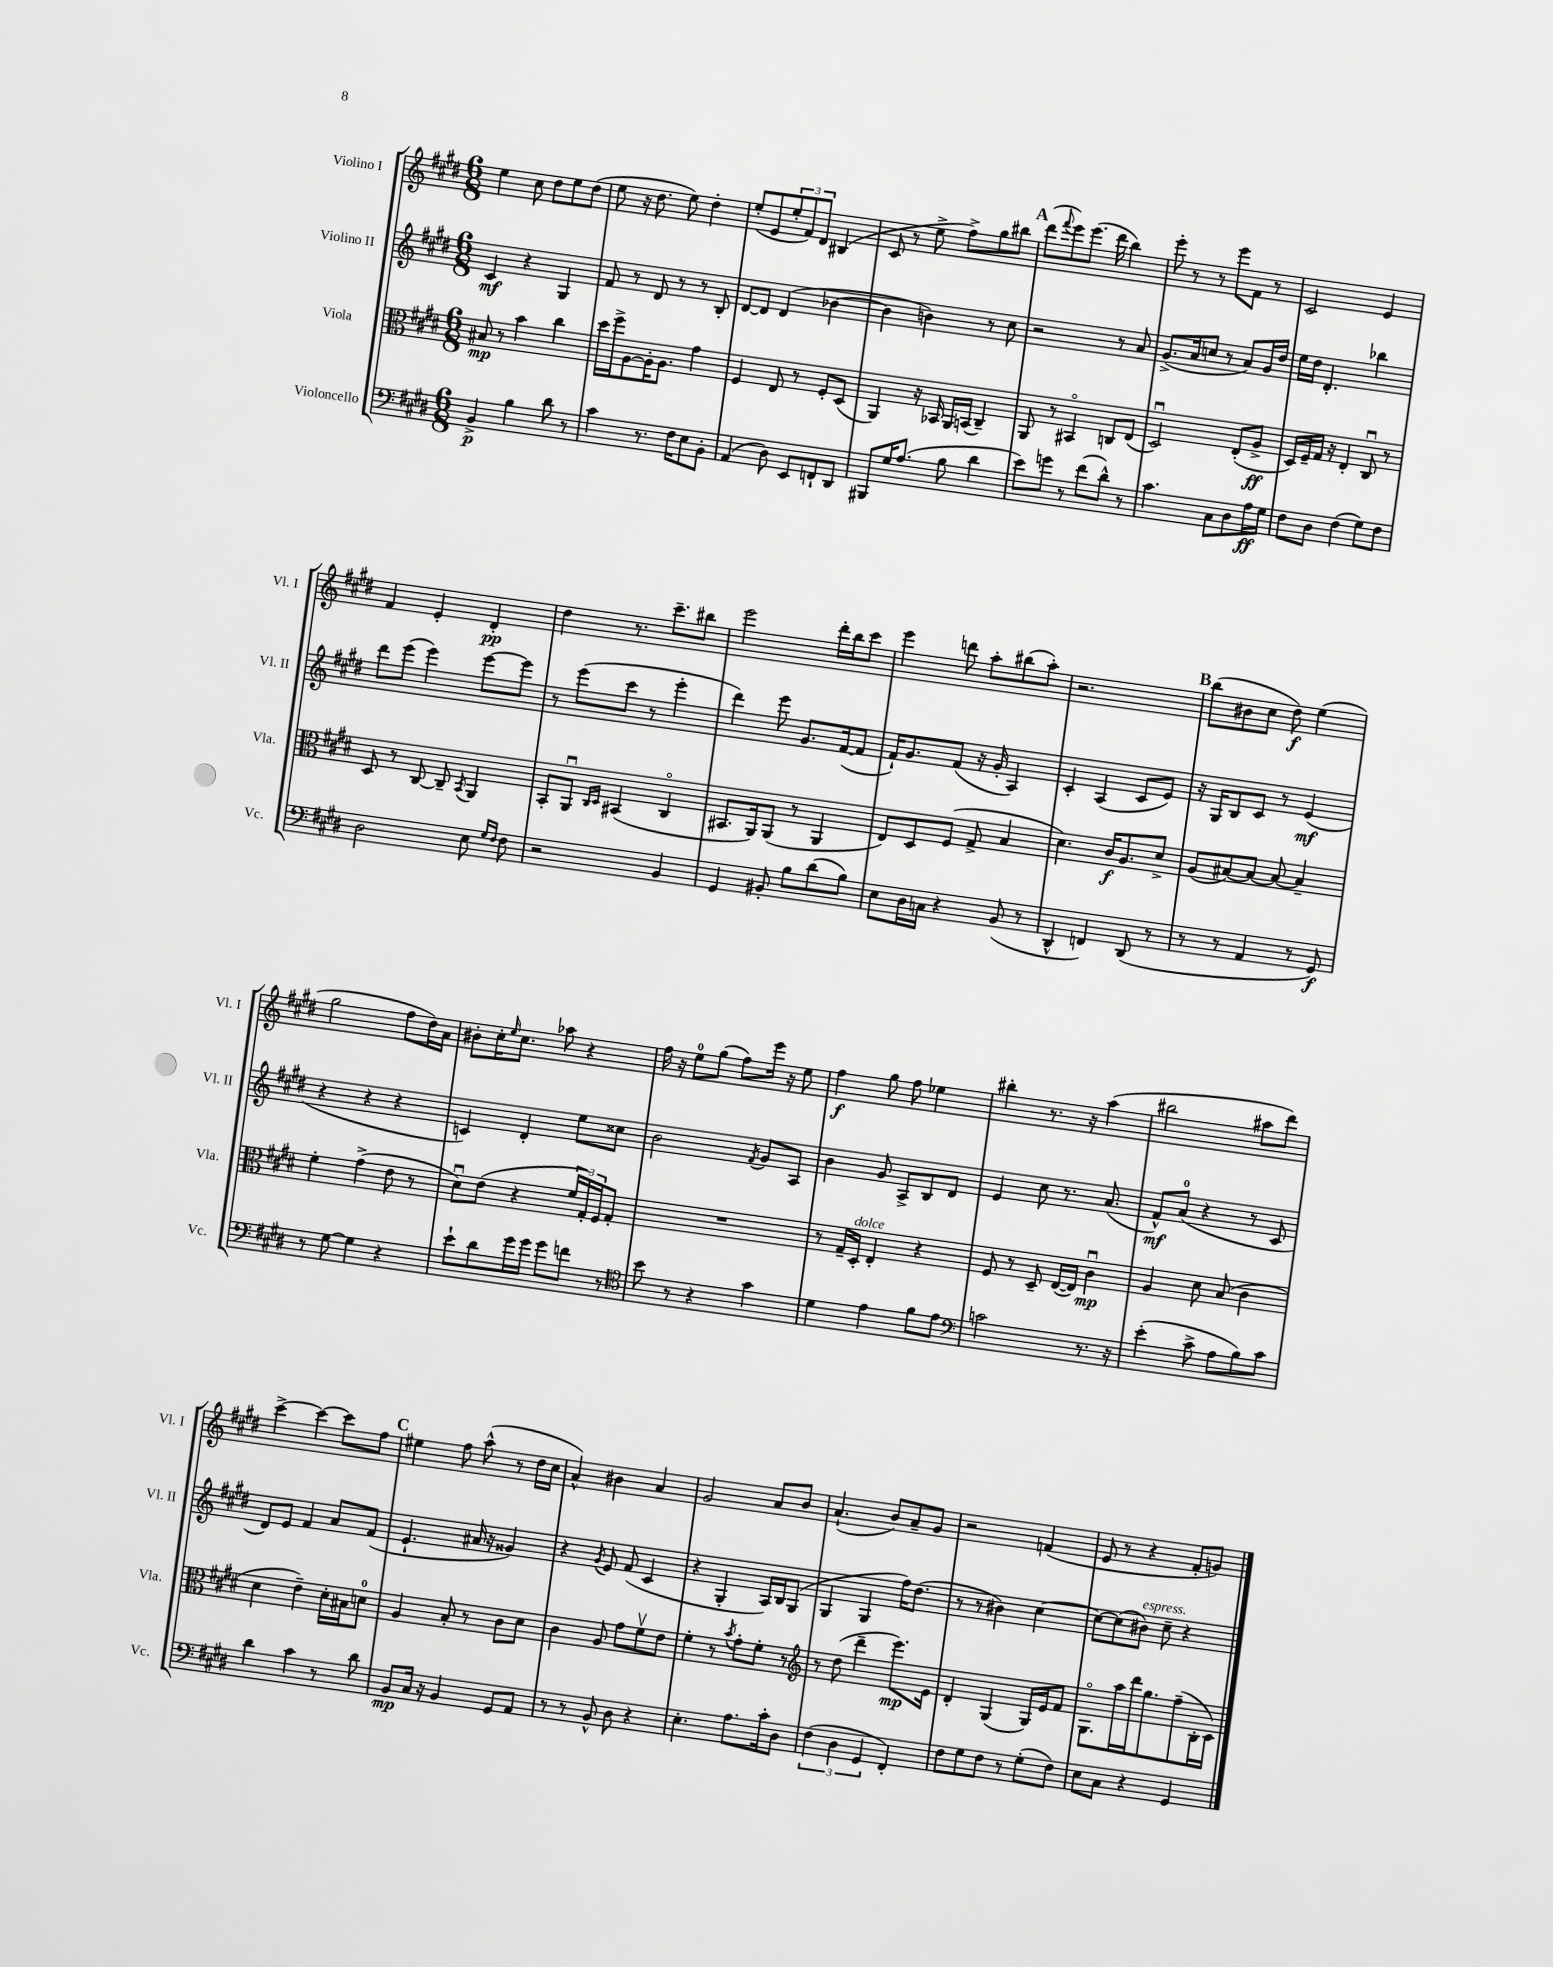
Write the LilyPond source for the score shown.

<<
\new StaffGroup <<
\new Staff = "s0" \with { instrumentName = "Violino I" shortInstrumentName = "Vl. I" } {
    \clef treble \key e \major \numericTimeSignature \time 6/8
    e''4 cis''8 dis''8 e''8 dis''8( |
    e''8 r16 dis''8. e''8) dis''4-. |
    e''8-.( e'8 \tuplet 3/2 { e''8-. fis'8) dis'8 } bis4( |
    cis'8 r8 e''8-> fis''8->) gis''8 bis''8 |
    \mark \markup { \bold "A" } dis'''8( \appoggiatura { fis'''8 } e'''8) e'''8.( dis'''16 b''4) |
    e'''8-. r8 r8 e'''8 fis'8 r8 |
    cis'2 e'4 |
    fis'4 e'4-. dis'4-.\pp |
    dis''4 r8. cis'''8.-- bis''8 |
    e'''2 dis'''16-. b''16 cis'''8 |
    e'''4 d'''8 a''8-. bis''8( a''8-.) |
    r2. |
    \mark \markup { \bold "B" } b''8( bis'8 cis''8 dis''8\f) e''4( |
    gis''2 fis''8 dis''16) a'16 |
    bis'8-. cis''16-. \grace { e''16 } cis''8. aes''8 r4 |
    fis''16 r16 e''8-0 gis''8( fis''8) e'''16 r16 e''8 |
    fis''4\f gis''8 fis''8 ees''4 |
    bis''4-. r8. r16 a''4( |
    bis''2 ais''8 dis'''8) |
    cis'''4~-> cis'''4~ cis'''8 fis''8 |
    \mark \markup { \bold "C" } eis''4 fis''8 a''8-^( r8 dis''16 cis''16 |
    a'4-^) bis'4 a'4 |
    gis'2 a'8 b'8 |
    a'4.-!( b'8) a'8-- gis'8 |
    r2 f'4( |
    e'8 r8 r4 fis'8-. g'8) \bar "|." |
}
\new Staff = "s1" \with { instrumentName = "Violino II" shortInstrumentName = "Vl. II" } {
    \clef treble \key e \major \numericTimeSignature \time 6/8
    cis'4\mf r4 gis4 |
    fis'8 r8 dis'8 r8 r8 b8-. |
    dis'8~ dis'8 dis'4( bes'4~ |
    bes'4 b'4) r8 cis''8 |
    \mark \markup { \bold "A" } r2 r8 a'8 |
    gis'8.->( a'16 c''8 r8 a'8) gis'16 dis''16 |
    e''16 dis''16 dis'4.-. bes''4 |
    dis'''8 e'''8( e'''4) e'''8~ e'''8 |
    r8 e'''8( cis'''8 r8 e'''4-. |
    dis'''4) e'''8 gis'8. fis'16~( fis'8 |
    fis'16-!) gis'8. fis'8( r16 gis'16-. a4) |
    cis'4-. a4( cis'8 e'8) |
    \mark \markup { \bold "B" } r16 gis16 b8 cis'8 r8 e'4\mf( |
    r4 r4 r4 |
    c'4) dis'4-. e''8 cisis''8 |
    b'2 \acciaccatura { fis'8 } gis'8 a8 |
    b'4 gis'8 a8-> b8 dis'8 |
    e'4 cis''8 r8. a'8.( |
    fis'8-^\mf) a'8-0( r4 r8 cis'8 |
    dis'8) e'8 fis'4 a'8 fis'8( |
    \mark \markup { \bold "C" } e'4.-! ais'16 r16 gisis'4) |
    r4 \acciaccatura { gis'8 } e'8 fis'8( cis'4 |
    r4 gis4-. a16) b16 gis8( |
    gis4 gis4 fis''16) dis''8.( |
    r8 r8 bis'4) cis''4~ |
    cis''8~ cis''8( bis'8^\markup { \italic "espress." }) cis''8-- r4 \bar "|." |
}
\new Staff = "s2" \with { instrumentName = "Viola" shortInstrumentName = "Vla." } {
    \clef alto \key e \major \numericTimeSignature \time 6/8
    bis8\mp r8 b'4 cis''4 |
    dis''16 fis''16-> a8~ a16-. a8. gis'4 |
    fis4 e8 r8 fis8-. dis8( |
    a,4) r16 bes,16 a,16 b,16( cis4--) |
    \mark \markup { \bold "A" } a,8 r8 bis,4\flageolet c8 e8( |
    dis2\downbow) e8-.( a8->\ff |
    dis16) fis16-- gis16 r16 e4-. cis8\downbow r8 |
    dis8 r8 cis8~ cis8-- \acciaccatura { b,8 } a,4 |
    b,8-. a,8\downbow \grace { cis16 dis16 } bis,4( cis4\flageolet |
    bis,8. a,16) a,8( r8 a,4 |
    e8) dis8 fis8( gis8-> b4 |
    dis'4.) cis'16\f a8. dis'8-> |
    \mark \markup { \bold "B" } a8( bis8~) bis8~ bis8~ bis4-- |
    fis'4-. gis'4->( e'8 r8 |
    dis'8\downbow) e'8( r4 \tuplet 3/2 { fis'16 gis16-.) fis16 } gis8-. |
    R2. |
    r8 gis16-- dis16-.^\markup { \italic "dolce" } e4-. r4 |
    fis8 r8 dis8-- e16~( e16) cis'4\downbow\mp |
    a4 dis'8 b8( cis'4 |
    dis'4 e'4--) dis'16-. bis16 d'8-0 |
    \mark \markup { \bold "C" } a4 b8-. r8 cis'8 dis'8 |
    cis'4 a8 gis'8 fis'8\upbow e'8 |
    fis'4-. r8 \acciaccatura { b'8 } gis'8-. fis'8-. r8 |
    \clef treble r8 dis''8( dis'''4-- e'''8.\mp) e'16 |
    dis'4-. gis4( gis16) e'16 fis'8 |
    gis8.\flageolet a''16 dis'''16 gis''8. fis''8--( b16-. cis'16) \bar "|." |
}
\new Staff = "s3" \with { instrumentName = "Violoncello" shortInstrumentName = "Vc." } {
    \clef bass \key e \major \numericTimeSignature \time 6/8
    b,4->\p b4 dis'8 r8 |
    cis'4 r8. fis16 e8 b,8-. |
    a,4( dis8) e,8 f,8-! dis,8 |
    bis,,8 gis16 a8.( b8 dis'4 |
    \mark \markup { \bold "A" } e'8) g'8 r8 fis'8( dis'8-^) r8 |
    cis'4. cis8 dis8 a16\ff gis16 |
    fis8 dis8 fis4( gis8) fis8 |
    dis2 e8 \grace { gis16 fis16 } fis8 |
    r2 b,4 |
    gis,4 bis,8-. b8 dis'8( b8) |
    e8 dis16 c16 r4 b,8( r8 |
    dis,4-^ f,4) dis,8( r8 |
    \mark \markup { \bold "B" } r8 r8 a,4 r8 gis,8\f) |
    r8 gis8~ gis4 r4 |
    e'8-! dis'8 gis'16 gis'16 gis'8 f'8 r8 |
    \clef tenor b'8 r8 r4 gis'4 |
    dis'4 e'4 fis'8 e'8 |
    \clef bass c'2 r8. r16 |
    e'4-.( cis'8-> a8 b8) cis'8 |
    dis'4 cis'4 r8 dis'8 |
    \mark \markup { \bold "C" } b,8\mp cis16 r16 b,4 gis,8 a,8 |
    r8 r8 b,8-^ dis8 r4 |
    e4.-. a8. cis'16-. dis8 |
    \tuplet 3/2 { fis4( dis4 gis,4 } fis,4-.) |
    fis8 gis8 fis8 r8 gis8-.( fis8) |
    e8 cis8 r4 gis,4 \bar "|." |
}
>>
>>
\layout { \context { \Score \remove "Bar_number_engraver" } }
